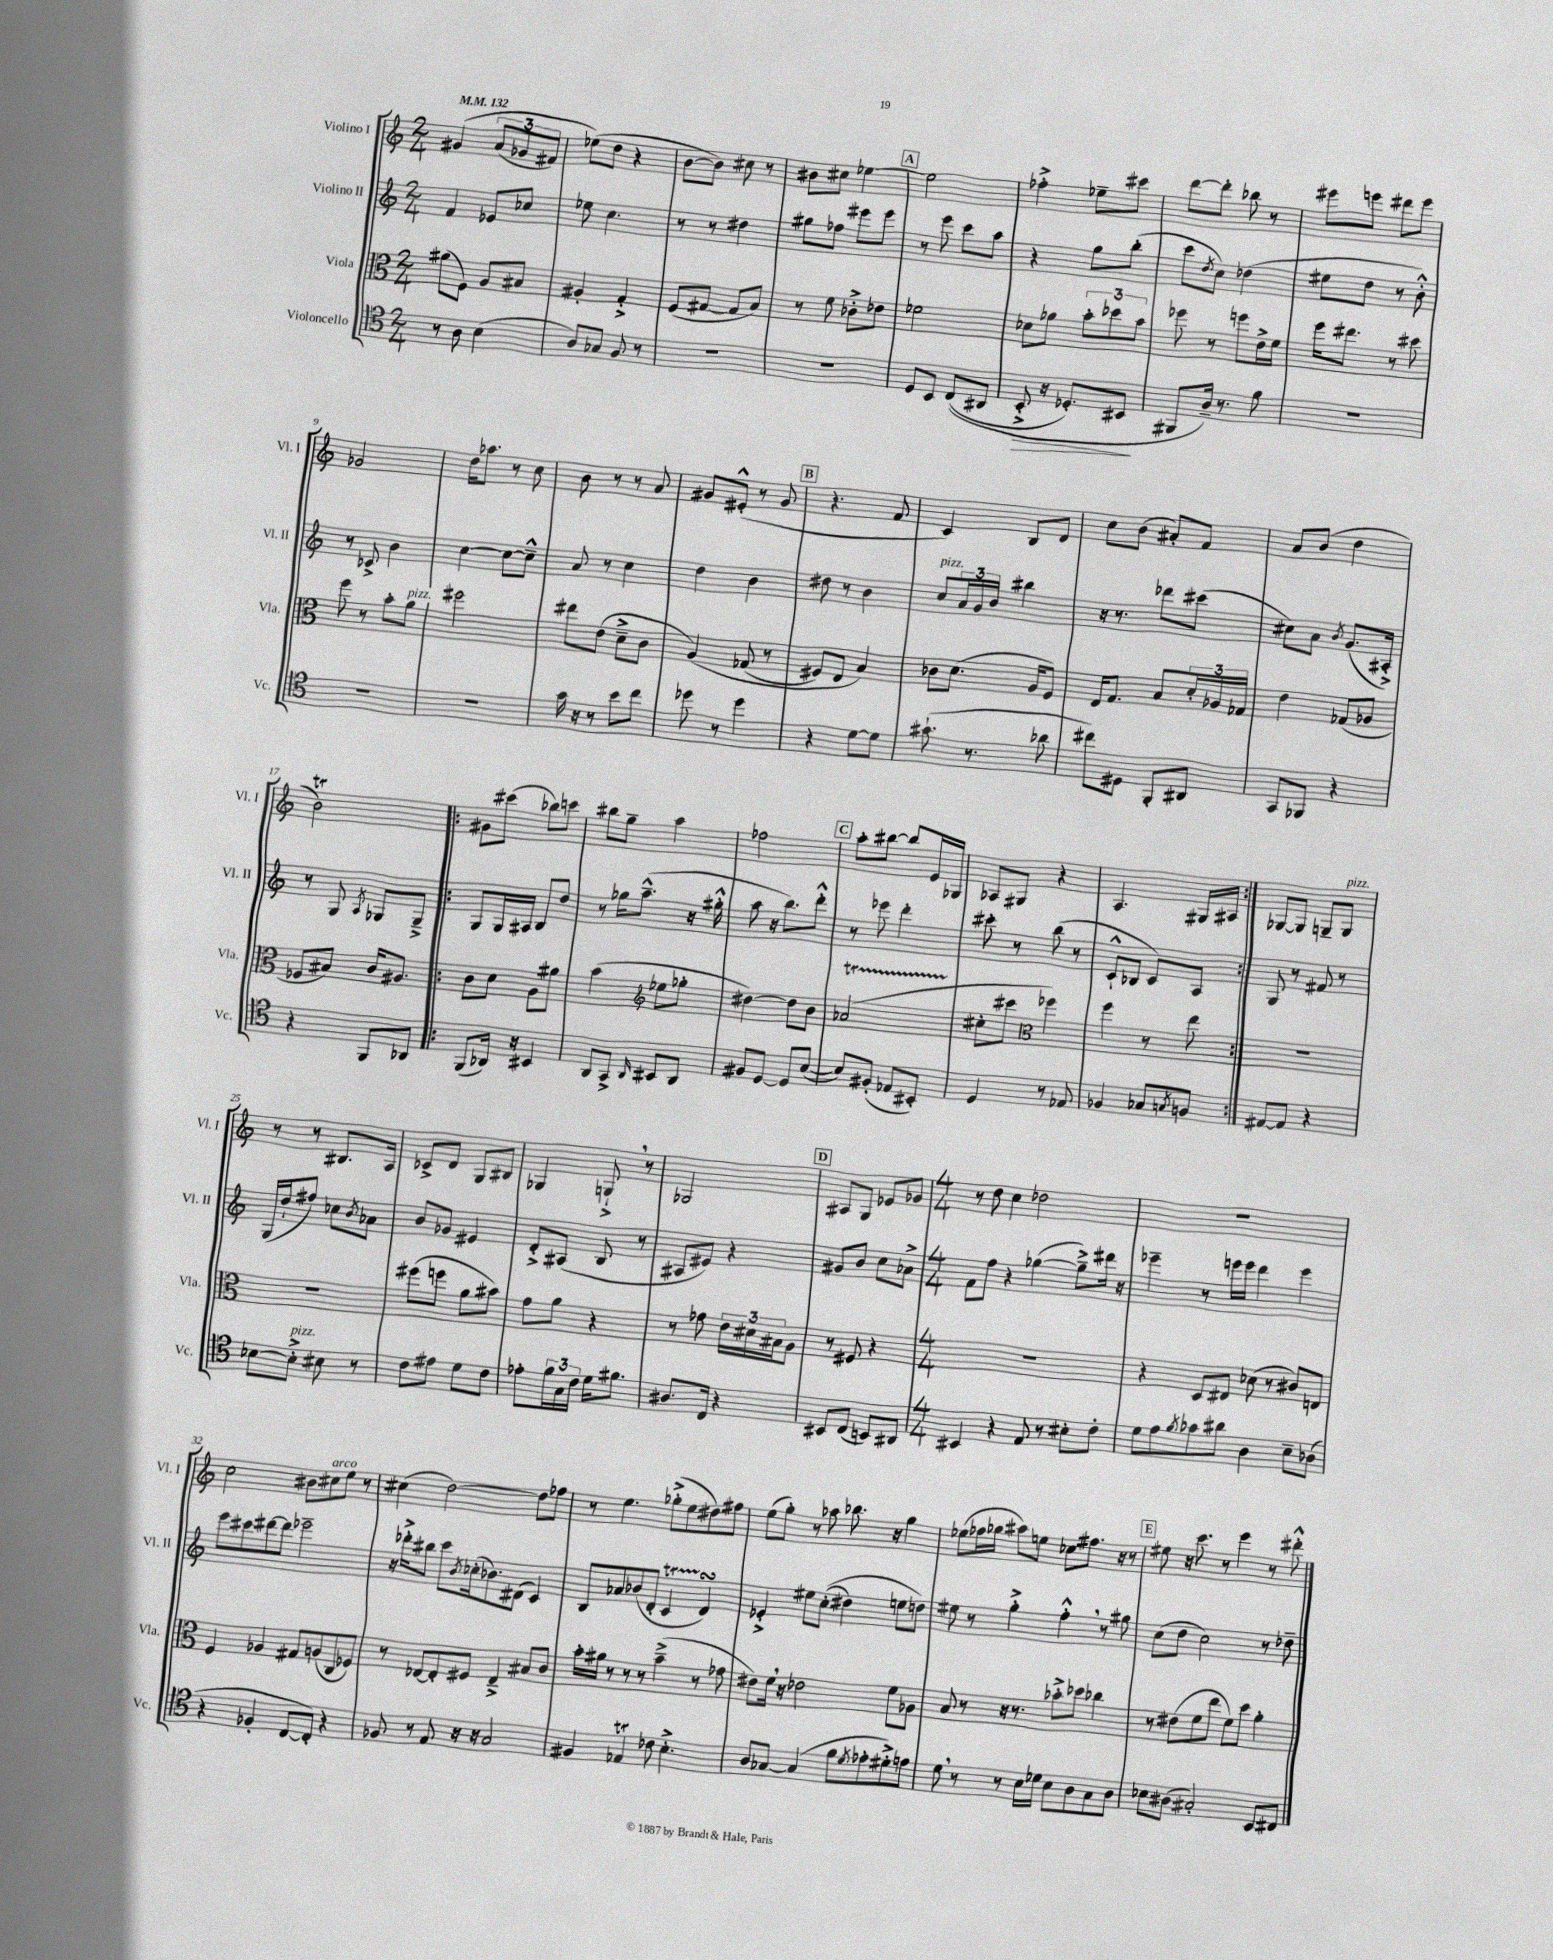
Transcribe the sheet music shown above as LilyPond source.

<<
\new StaffGroup <<
\new Staff = "s0" \with { instrumentName = "Violino I" shortInstrumentName = "Vl. I" } {
    \clef treble \key c \major \numericTimeSignature \time 2/4 \tempo 4 = 132
    gis'4\( \tuplet 3/2 { a'8( ges'8 fis'8) } |
    ees''8(\) d''8 r4 |
    b'8~ b'8) cis''8 r8 |
    bis'8 cis''8 ees''4~ |
    \mark \markup { \box "A" } ees''2 |
    fes''4-.-> ees''8-- cis'''8 |
    d'''8~ d'''8-. bes''8 r8 |
    eis'''8 e'''8 dis'''8 e'''8 |
    ges'2 |
    d''16 aes''8. r8 c''8 |
    b'8 r8 r8 a'8 |
    gis'8 eis'8-.-^( r8 gis'8 |
    \mark \markup { \box "B" } r4. f'8 |
    c'4) b8 d'8 |
    c''8 b'8( ais'8-.) f'8 |
    a'8 b'8( d''4 |
    b'2\trill) |
    \repeat volta 2 { gis'8 cis'''8( bes''8) c'''8 |
    bis''8 g''8-- a''4 |
    fes''2 |
    \mark \markup { \box "C" } a''8-. bis''8~ bis''8 e'16 ges16 |
    aes8 gis8 r4 |
    a4. gis16 ais16 | }
    ges8~ ges8 g8-- g8^\markup { \italic "pizz." } |
    r8 r8 bis8. a16 |
    ces'8-> d'8 g8 bis8 |
    ges4 g8-!-> \breathe r8 |
    ges2 |
    \mark \markup { \box "D" } ais8 g8 ees'8 ges'8 |
    \numericTimeSignature \time 4/4 r8 d''8 c''4 des''2 |
    R1 |
    c''2 bis'8 cis''8^\markup { \italic "arco" } e''8 r8 |
    cis''4( d''2~) d''8 fes''8 |
    r8 e''4. ges''8-.->( e''8 dis''8) fis''8 |
    e''8( g''8-.) r8 aes''8 bes''8. r16 g''4 |
    ees''8( fes''16 ges''16 ais''8) e''8 ces''8 fis''8. r16 r8 |
    \mark \markup { \box "E" } eis''8 r16 c'''8. r8 e'''4 r8 dis'''8-.-^ \bar "|." |
}
\new Staff = "s1" \with { instrumentName = "Violino II" shortInstrumentName = "Vl. II" } {
    \clef treble \key c \major \numericTimeSignature \time 2/4
    f'4 ees'8 ces''8 |
    ees''8 c''4. |
    r8 r8 dis''4 |
    gis''8 fes''8 eis'''8 eis'''8 |
    \mark \markup { \box "A" } r8 e'''8 c'''8 a''8 |
    r4 g''8 b''8-.( |
    c'''8 \acciaccatura { d''8 } c''8) des''4( |
    eis''8 d''8 r8 b'8-.-^) |
    r8 ces'8-> b'4 |
    c''4~ c''8~ c''8---^ |
    a'8 r8 c''4 |
    d''4 b'4 |
    \mark \markup { \box "B" } dis''8 r8 b'4 |
    c''8^\markup { \italic "pizz." } \tuplet 3/2 { a'16 g'16 b'16 } bis''4 |
    r16 r8. des'''8 cis'''8( |
    cis''8) a'8 \acciaccatura { b'8 } g'8.( ais16-.->) |
    r8 g8 \acciaccatura { a8 } ges8 ges8---> |
    \repeat volta 2 { g8 g16 ais16 b8 d''8 |
    r8 ges''16 a''8.---^( r16 gis''16-.-^ |
    a''8 r16 b''8.) d'''8-.-^ |
    \mark \markup { \box "C" } r8 ees'''8 d'''4-. |
    cis'''8-. r8 b''8( r8 |
    c'8-!-^ bes8 c'8) a8 | }
    g8 r8 fis'8 r8 |
    g16( d''16-! fis''8) ces''8 \acciaccatura { b'8 } aes'8 |
    b'8 ges'8 eis'4 |
    d'8-.-> ais8( b8 r8 |
    ais8 eis'8) r4 |
    \mark \markup { \box "D" } gis'8 b'8 c''8 aes'8-> |
    \numericTimeSignature \time 4/4 f'8 f''8 r4 ges''4~( ges''8--->) dis'''16 r16 |
    ees'''4-- r8 e'''16 e'''16 d'''4 e'''4 |
    e'''8 cis'''8 dis'''8~ dis'''8 ees'''2-- |
    r16 des'''16-.-> bis''8 c'''8 \acciaccatura { b'8 } ces''16-.( bes'8.) dis'8( c'4) |
    b8 aes'8 bes'8( d'8-. c'4\startTrillSpan d'4\turn\stopTrillSpan) |
    ees'4-.-> eis''8 c''8-.(\( dis''4) e''8 d''8\) |
    eis''8 r8 g''4-.-> f''4-.-^ \breathe r8 gis''8 |
    \mark \markup { \box "E" } c''8( d''8 c''2) r8 des''8-- \bar "|." |
}
\new Staff = "s2" \with { instrumentName = "Viola" shortInstrumentName = "Vla." } {
    \clef alto \key c \major \numericTimeSignature \time 2/4
    ais'8( f8) a8 bis8 |
    ais4-. g4-.-> |
    f8( gis8~ gis8 b8) |
    r8 f'8 ces'8-.-> ees'8 |
    \mark \markup { \box "A" } fes'2 |
    des'8 aes'8 \tuplet 3/2 { b'8-. des''8 b'8 } |
    fes''8 r8 f''8 e'16-> f'16 |
    f''16 eis''8. r8 dis''8 |
    f''8 r8 b'8-. a'8^\markup { \italic "pizz." } |
    fis''2 |
    eis''8 e'8( d'8---> c'8 |
    a4)\( ges8( r8 |
    \mark \markup { \box "B" } fis8) e8 b4\) |
    ces'8 d'8.( a16 f8) |
    e16 g8. b8 \tuplet 3/2 { d'16-. aes16 ges16 } |
    e'4 ges8( aes8 |
    fes8 bis8) c'16 ais8. |
    \repeat volta 2 { c'8 d'8 a8 ais'8 |
    b'4( \clef treble ees''8 ges''8-. |
    dis''4~) dis''8 b'8 |
    \mark \markup { \box "C" } aes'2\startTrillSpan( |
    cis''8-.\stopTrillSpan cis'''8 \clef alto fes''4) |
    f''4 r8 e''8 | }
    R2 |
    R2 |
    fis''8( f''8 a'8 bis'8) |
    g'8 a'8 r4 |
    r8 ges'8 \tuplet 3/2 { e'16 dis'16 bis16 } a8 |
    \mark \markup { \box "D" } r8 fis8 r4 |
    \numericTimeSignature \time 4/4 R1 |
    r4 d8 eis8 des'8( r8 cis'8) e8 |
    f4 aes4 gis8 a8( c8 fes8) |
    r8 ees8~ ees8-. fis8 ees4---> bis8 c'8 |
    b'16-. ais'16 r8 r8 r8 b'4--->( r8 ges'8 |
    eis'8) f'16 \breathe r16 ees'2 f'8 aes8 |
    b8 r8 r16 r8. bes'8-.-> des''8 ces''4 |
    \mark \markup { \box "E" } r8 eis'8( f'8 e''8 f'8) d''8 a'4-. \bar "|." |
}
\new Staff = "s3" \with { instrumentName = "Violoncello" shortInstrumentName = "Vc." } {
    \clef tenor \key c \major \numericTimeSignature \time 2/4
    r8 a8 b4( |
    a8) ges8 f8 r8 |
    r2 |
    r2 |
    \mark \markup { \box "A" } d8 b,8 c8(\( ais,8 |
    b,8-.->\> r16 des8.-.) bis,8\! |
    fis,8 a16--\) r8. f'8 |
    r2 |
    R2 |
    R2 |
    g'16 r16 r8 b'8 c''8 |
    des''8 r8 des''4 |
    \mark \markup { \box "B" } r4 d'8~ d'8 |
    gis'8.-!( r8. aes'8 |
    cis''8) dis8 f,8-. ais,8 |
    g,8 fes,8 r4 |
    r4 f,8 aes,8 |
    \repeat volta 2 { f,8( aes,16) r16 bis,4 |
    a,8 g,8-> \grace { a,16 } bis,8 a,8 |
    fis8 d8~ d8 b8~( |
    \mark \markup { \box "C" } b8) fis8-.( ees8 bis,8-.) |
    d4 r8 ees8 |
    fes4 ges8 \acciaccatura { g8 } f8 | }
    eis8~ eis8 r4 |
    bes8~ bes8-.->^\markup { \italic "pizz." } bis8 r8 |
    c'8 eis'8 d'8 c'8 |
    ees'8-. \tuplet 3/2 { f'16 g16 c'16 } d'16 fis'8. |
    ais8. c16 r4 |
    \mark \markup { \box "D" } bis,8 c8( b,8) ais,8 |
    \numericTimeSignature \time 4/4 bis,4 r4 e8 r8 bis8-. c'8-. |
    d'8 e'8 \acciaccatura { f'8 } ges'8 ais'8 a4 b8-- aes8( |
    r4 fes4-. c8~ c8-.) r4 |
    fes8 r8 e8 r16 r16 g2 |
    fis4 ees4\trill ces'8 b4.-.-> |
    a8 ges8~ ges4( f'8 \acciaccatura { d'8 } ees'8-. dis'8-.->) e'8 |
    d'8 \breathe r8 r8 b16 des'16 b8 a8 g8 a8 |
    \mark \markup { \box "E" } bes8 ais8( gis2-.) b,8 cis8 \bar "|." |
}
>>
>>
